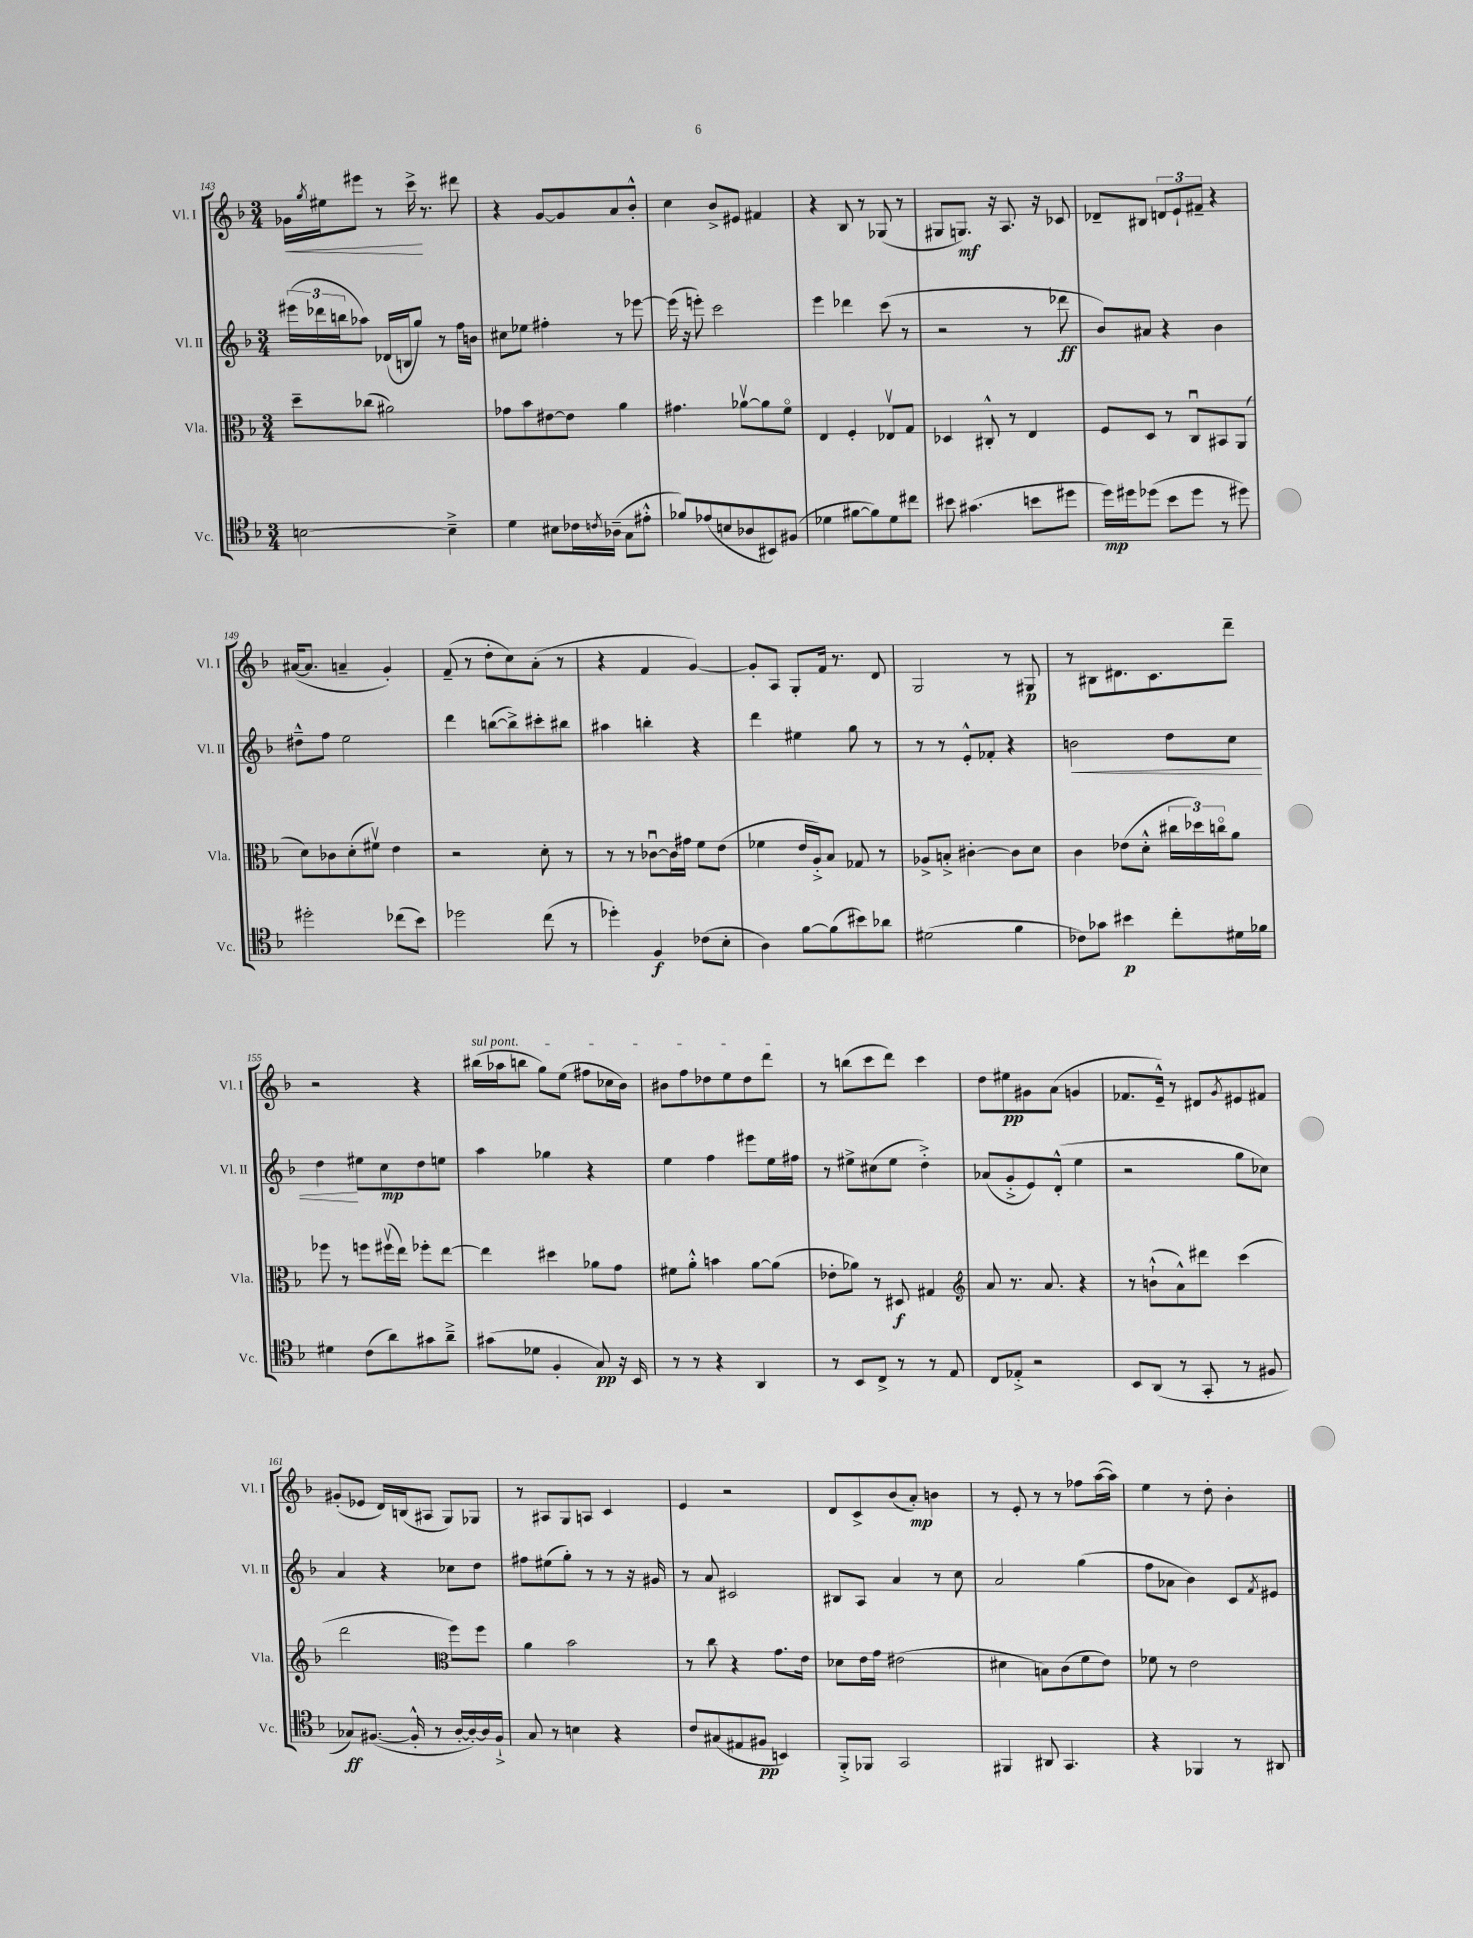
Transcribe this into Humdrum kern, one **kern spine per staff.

**kern	**kern	**kern	**kern
*staff4	*staff3	*staff2	*staff1
*clefC4	*clefC3	*clefG2	*clefG2
*k[b-]	*k[b-]	*k[b-]	*k[b-]
*M3/4	*M3/4	*M3/4	*M3/4
[2B\	8dd~\L	(24eee#\LL	16g-\LL
.	.	24ddd-\	.
.	.	.	8qgg/
.	.	.	16ee#\J
.	.	24bb\J	.
.	(8cc-\J	8aa-\J)	8eee#\J
.	2a#\)	(16d-/LL	8r
.	.	16B/J	.
.	.	8gg/J)	16ccc^\
.	.	.	8.r
4B~^\]	.	8r	.
.	.	16ff\LL	8ddd#\
.	.	16b\JJ	.
=	=	=	=
4d\	8g-\L	8cc#\L	4r
.	8b-\	8ee-\J	.
8B#\L	[8e#\	4ff#'\	[8g/L
16c-\L	8e#\]J	.	8g/]
8qc/	.	.	.
(16A-~\JJ	.	.	.
8G\L	4a\	8r	8a/
8e#'^^\J	.	[8eee-\	8b-'^^/J
=	=	=	=
8f-/L)	4.g#\	(16eee-\]	4cc\
.	.	16r	.
(8e-/	.	8eee'\)	.
8B/	.	2ccc\	8b-^/L
8A-/	[8a-v\L	.	8e#/J
8BB#/)	8a-\]	.	4f#/
(8F#/J	8fo\J	.	.
=	=	=	=
4d-\	4E/	4eee\	4r
[8f#\L	4F'/	4ddd-\	8B-/
8f#\])	.	.	8r
8d-\	8E-v/L	(8ccc\	(8G-/
8cc#\J	8G/J	8r	8r
=	=	=	=
8b#\	4D-/	2r	8G#/L
(4.g#\	.	.	8.G/J)
.	8C#'^^/	.	.
.	.	.	16r
.	8r	.	8.A/
8b\L	4E/	8r	.
.	.	.	16r
8dd#\J	.	8ddd-\	8c-/
=	=	=	=
16dd\LL)	8F/L	8b-/L)	8d-~/L
16dd#\J	.	.	.
(8dd-\J	8D/J	8a#/J	8B#/J
8b-\L	8r	4r	12d/L
.	.	.	12e`/
8dd-\J	8Cu/L	.	.
.	.	.	12f#~/J
8r	8BB#/	4b-\	4r
8dd#\)	(8AA/J	.	.
=	=	=	=
2dd#'\	8d\L)	8dd#~^^\L	([16a#/LK
.	.	.	8.a#/]J
.	8c-\	8ff\J	.
.	(8d'\	2ee\	4a~/
.	8f#v\J)	.	.
(8cc-\L	4e\	.	4g'/)
8b-\J)	.	.	.
=	=	=	=
2dd-\	2r	4ddd\	(8f~/
.	.	.	8r
.	.	([8bb\L	8dd'\L
.	.	8bb^\])	8cc\)
(8cc\	8d'\	8ccc#'\	(8a'\J
8r	8r	8bb#\J	8r
=	=	=	=
4dd-'\)	8r	4aa#\	4r
.	8r	.	.
4F/	[8c-u\L	4bb'\	4f/
.	16c-\]L	.	.
.	16g#\JJ	.	.
(8c-\L	8f\L	4r	[4g/)
8B-'\J	(8e\J	.	.
=	=	=	=
4A\)	4f-\	4ddd\	8g'/]L
.	.	.	8A/J
[8f\L	16e/LL	4ee#\	8G'/L
.	16A'^/J)	.	.
(8f\]	8B-/J	.	16f/Jk
.	.	.	8.r
8b#\)	8G-/	8gg\	.
8a-\J	8r	8r	8d/
=	=	=	=
(2d#\	8A-^/L	8r	2G/
.	8B'^/J	8r	.
.	[4c#'\	8e'^^/L	.
.	.	8f-'/J	.
4f\	8c#\]L	4r	8r
.	8d\J	.	8G#/
=	=	=	=
8c-\L)	4c\	2b\	8r
8g-\J	.	.	8B#\L
4b#\	(8e-\L	.	8.d#\
.	8d'^^\J	.	.
.	.	.	8.c\
8cc'\L	24cc#\LL	8dd\L	.
.	24dd-\)	.	.
.	24cco\J	.	.
16d#\L	8a\J	8cc\J	8ddd~\J
16f-\JJ	.	.	.
=	=	=	=
4d#\	8ff-\	4dd\	2r
.	8r	.	.
(8c\L	8ff\L	8ee#\L	.
8a\)	(16ff#v\L	8cc\	.
.	16ee\JJ)	.	.
8g#\	8ff-'\L	8dd\	4r
8a~^\J	[8ee\J	8ee\J	.
=	=	=	=
(8g#\L	4ee\]	4aa\	(16bb#\LL
.	.	.	16aa-\J
8d-\J	.	.	8bb\J
4F'/	4dd#\	4gg-\	8gg\L)
.	.	.	(8ee\J
8G/)	8a-\L	4r	8ff#\L
16r	8g\J	.	16cc-\L
16BB-/	.	.	16b-\JJ)
=	=	=	=
8r	8f#\L	4ee\	8b#\L
8r	8a'^^\J	.	8ff\
4r	4b\	4ff\	8dd-\
.	.	.	8ee\
4AA/	[8a\L	8eee#\L	8dd-\
.	(8a\]J	16ee\L	8ddd\J
.	.	16ff#\JJ	.
=	=	=	=
8r	8e-'\L	8r	8r
8BB-/L	8a-\J)	8ee#^\L	(8bb\L
8C^/J	8r	(8cc#\	8ccc\
8r	8D#/	8ee#\J	8ddd\J)
8r	4G#/	4dd'^\)	4ccc\
8E/	.	.	.
=	=	=	=
*	*clefG2	*	*
8C/L	8a/	(8a-/L	8dd\L
8E-'^/J	8.r	8g'^/	8ee#\
2r	.	8e/)	8g#\
.	8.a/	.	.
.	.	(8d'^^/J	(8a\J
.	4r	4ee\	4g/
=	=	=	=
8BB-/L	8r	2r	8.f-/L
(8AA/J	(8b`^^\L	.	.
.	.	.	16e~^^/Jk)
8r	8a^^\)	.	8r
8GG'/	8ddd#\J	.	8d#/L
.	.	.	8qg/
8r	(4ccc\	8gg\L	8e#/
8F#/	.	8cc-\J)	8f#/J
=	=	=	=
8G-/L)	2ddd\	4a/	(8g#'/L
([8.F#/J	.	.	8e-/J
.	.	4r	16d/LL)
16F#'^^/]	.	.	(16B/J
8r	.	.	8A#/J
*	*clefC3	*	*
[16A'/LL	8ff\L)	8cc-\L	8G/L)
16A'/_)	.	.	.
16A/]	8ff\J	8dd\J	8G-/J
16F#`^/JJ	.	.	.
=	=	=	=
8G/	4a\	8ff#\L	8r
8r	.	(8ee#\	8A#/L
4B\	2b-\	8gg'\J)	8G/
.	.	8r	8A/J
4r	.	8r	4c/
.	.	16r	.
.	.	16g#/	.
=	=	=	=
8c/L	8r	8r	4e/
(8G#/	8cc\	8a/	.
8E#/	4r	2c#/	2r
8F#/J	.	.	.
4BB/)	8.g\L	.	.
.	16e\Jk	.	.
=	=	=	=
8FF'^/L	8d-\L	8B#/L	8d/L
8FF-/J	16e\L	8A/J	8c^/
.	16g\JJ	.	.
2GG/	(2e#\	4a/	(8b-/
.	.	.	8a'/J)
.	.	8r	4b\
.	.	8cc\	.
=	=	=	=
4FF#/	4d#\	2a/	8r
.	.	.	8e'/
8AA#/	8B\L)	.	8r
4.GG/	(8c\	.	8r
.	8f\	(4gg\	8ff-\L
.	8e\J)	.	([16aa\L
.	.	.	16aa\]JJ)
=	=	=	=
4r	8f-\	8ff\L	4ee\
.	8r	8a-\J	.
4FF-/	2e\	4b-\)	8r
.	.	.	8dd'\
8r	.	8c/L	4b-'\
.	.	8qf/	.
8AA#/	.	8e#/J	.
==	==	==	==
*-	*-	*-	*-
